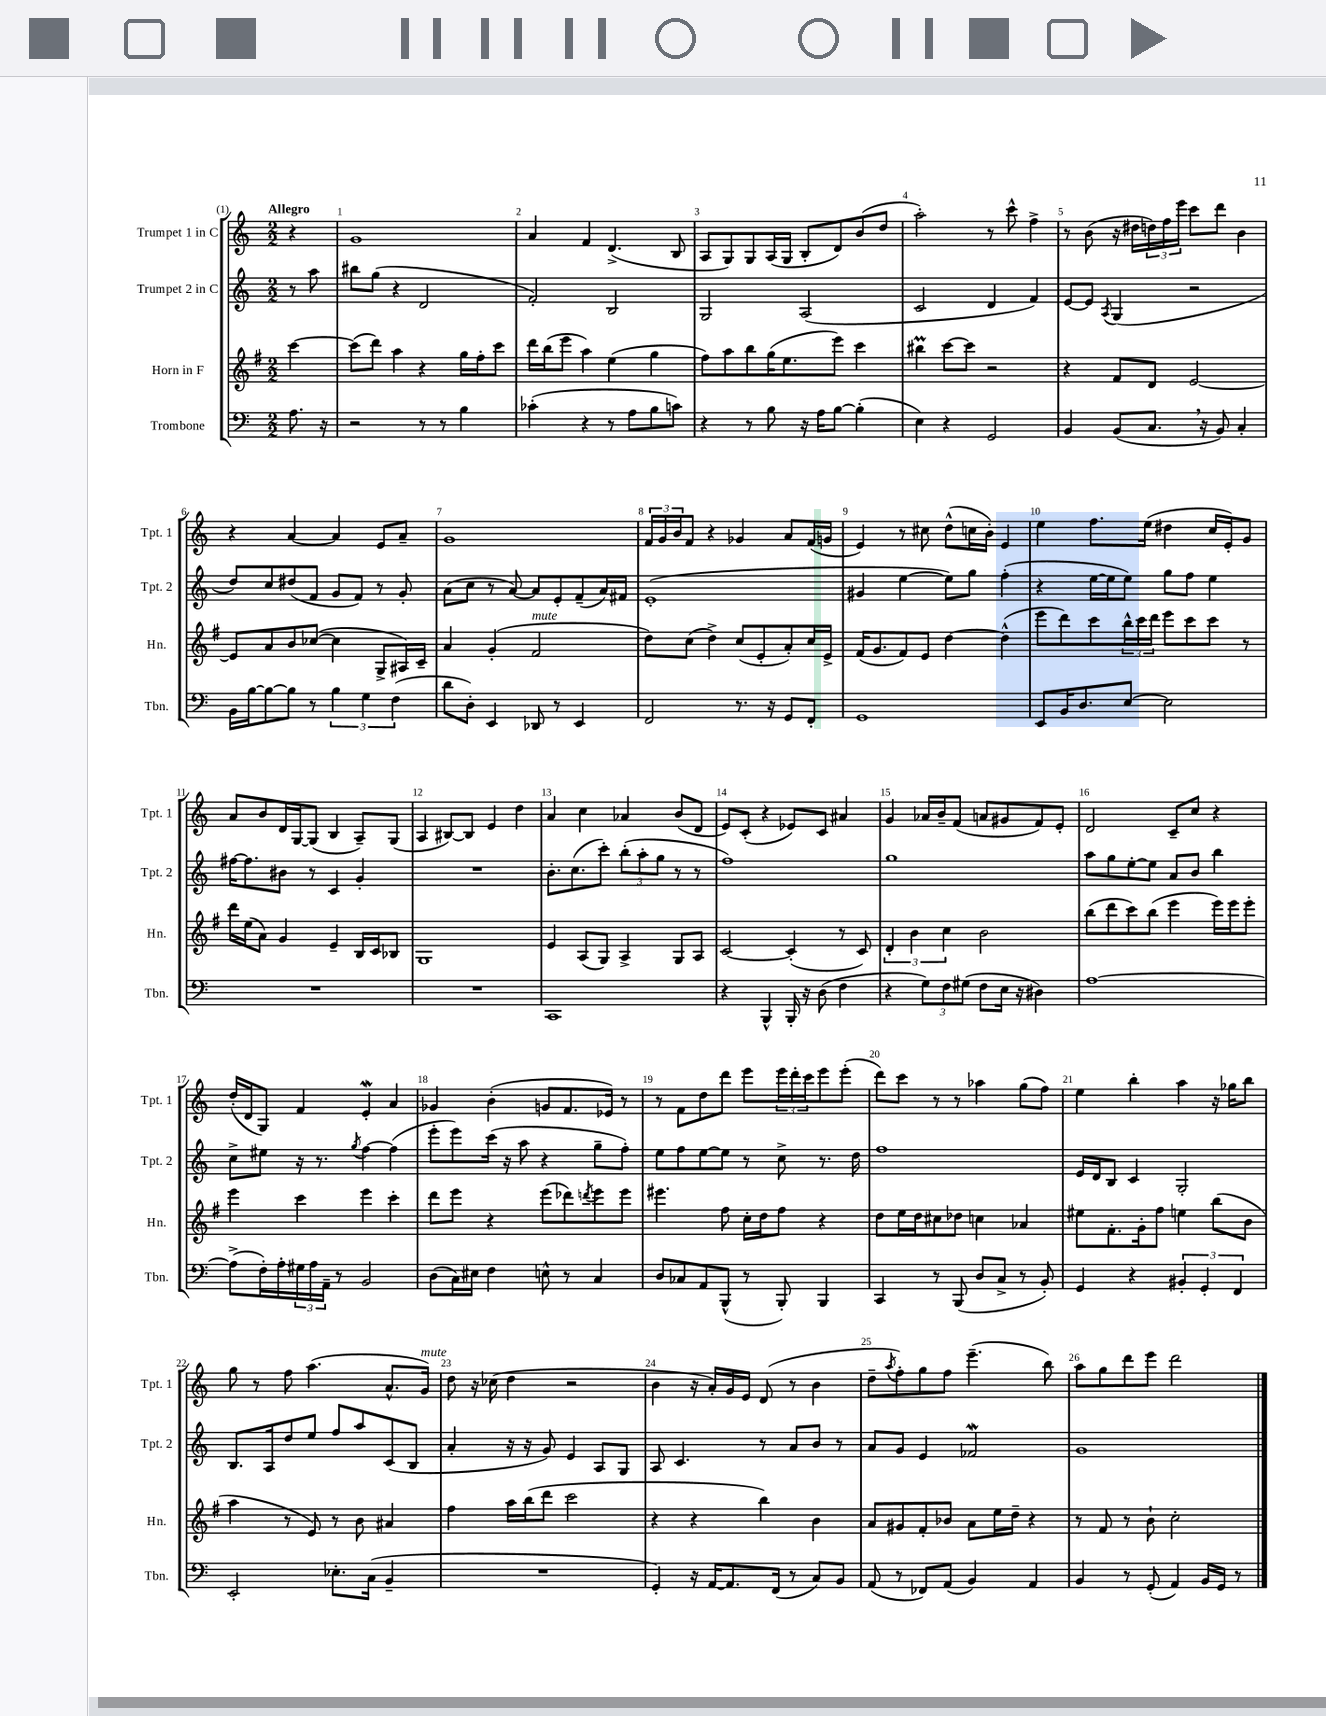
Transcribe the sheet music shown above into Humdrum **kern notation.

**kern	**kern	**kern	**kern
*staff4	*staff3	*staff2	*staff1
*clefF4	*clefG2	*clefG2	*clefG2
*k[]	*k[f#]	*k[]	*k[]
*M2/2	*M2/2	*M2/2	*M2/2
8.A	[4ccc	8r	4r
.	.	8aa	.
16r	.	.	.
=	=	=	=
2r	(8ccc]	8bb#	1g
.	8ddd)	(8gg	.
.	4aa	4r	.
8r	4r	2d	.
8r	.	.	.
4B	16gg	.	.
.	16ff#'	.	.
.	8ccc	.	.
=	=	=	=
(4c-'	16ddd	2f')	4a
.	(16bb	.	.
.	8eee	.	.
4r	4aa)	.	4f
8r	(4ee	2B	(4.d^
8A	.	.	.
8B	4gg	.	.
8c)	.	.	8B
=	=	=	=
4r	8ff#)	2G	8A
.	8aa	.	8G)
8r	8bb	.	8G
8B	(16gg	.	(16A
.	8.ee	.	16G
16r	.	(2A	8B'
16A	.	.	.
[8B	8eee)	.	8d)
(4B']	4ccc	.	(8b
.	.	.	8dd
=	=	=	=
4E)	4bb#	2c	2aa')
4r	[8ccc	.	.
.	8ccc]	.	.
2GG	2r	4d	8r
.	.	.	8ccc^^
.	.	4f)	4ff^
=	=	=	=
4BB	4r	[8e	8r
.	.	8e]	(8b
.	.	8qA	.
(8BB	8f#	(4G	16r
.	.	.	16dd#
8.C	8d	.	24dd)
.	.	.	24ff
.	.	.	24eee
.	[2e	2r	8ccc
16r	.	.	.
8BB)	.	.	8ddd
4C'	.	.	4b
=	=	=	=
16BB	8e]	8dd)	4r
[16B	.	.	.
8B_	8a	8cc	.
8B]	8b	(8dd#	[4a
8r	([8cc-	8f	.
6B	4cc-]	8g	4a]
.	.	8f)	.
6G	.	.	.
.	8G^	8r	8e
(6F	.	.	.
.	16A#)	8g'	8a~
.	16c~	.	.
=	=	=	=
8d	4a	(8a	1g
8D')	.	8cc	.
4EE	(4g'	8r	.
.	.	[8a)	.
8DD-	2f#	8a]	.
8r	.	8e'	.
4EE	.	(8f~	.
.	.	16a)	.
.	.	16f#	.
=	=	=	=
2FF	8dd)	(1e'	24f
.	.	.	24g
.	.	.	24b
.	(8cc	.	8f
.	4dd^)	.	4r
8.r	(8cc	.	4g-
.	8e'	.	.
16r	.	.	.
8GG	8a')	.	8a
8FF'	16cc	.	(16f
.	16e^	.	16g
=	=	=	=
1GG	(16f#	4g#	4e)
.	8.g	.	.
.	8f#)	[4ee	8r
.	8e	.	8cc#
.	[4dd	8ee])	(8dd^^
.	.	8gg	16cc
.	.	.	16b')
.	(4dd^^]	(4ff'	4e
=	=	=	=
8EE	8eee	4r	4ee
16BB	8ddd)	.	.
8.D	.	.	.
.	8ccc	[16ee	8.ff
.	.	16ee]	.
[8E	24bb^^	8ee)	.
.	24ccc	.	.
.	.	.	(16ee
.	24ddd	.	.
2E]	8eee	8gg	4dd#
.	8ccc	8ff	.
.	8ccc	4ee	16cc
.	.	.	16e')
.	8r	.	8g
=	=	=	=
1r	16ddd	[16ff#	8a
.	(16ee	8.ff#]	.
.	8a)	.	8b
.	4g	8b#	16d
.	.	.	[16G
.	.	8r	(8G]
.	4e~	4c	4B
.	16B	4g'	8A~)
.	16c	.	.
.	8B-	.	(8G
=	=	=	=
1r	1G	1r	4A
.	.	.	[8B#)
.	.	.	8B#]
.	.	.	4e
.	.	.	4dd
=	=	=	=
1CC	4e	8.b'	4a
.	.	(8.cc	.
.	(8A	.	4cc
.	8G)	8ccc')	.
.	4A^	(12bb'	4a-
.	.	12aa'	.
.	.	12gg	.
.	8G	8r	(8b
.	8A	8r	8d
=	=	=	=
4r	[2c	1ff)	8e)
.	.	.	(8c'
4BBB^^	.	.	4r
16BBB'	(4c']	.	8e-)
16r	.	.	.
(8D	.	.	8c
4F	8r	.	4a#
.	8c)	.	.
=	=	=	=
4r	6d'	1gg	4g
.	6b	.	.
12G)	.	.	16a-
.	.	.	16b~
12F	6cc	.	.
.	.	.	(8f
(12G#	.	.	.
8F	2b	.	8a
16E	.	.	8g#
16r	.	.	.
4D#)	.	.	8f)
.	.	.	8e'
=	=	=	=
[1A	(8bb	8aa	2d
.	8ddd	8gg	.
.	8ccc)	[8ee'	.
.	(8bb	8ee]	.
.	4eee	8a	8c~
.	.	8b	8cc
.	16eee)	4bb	4r
.	16eee	.	.
.	8eee'	.	.
=	=	=	=
(8A^]	4eee	8cc^	(16dd'
.	.	.	16d
16F')	.	8ee#	8G)
16A'	.	.	.
24G#	4ccc	16r	4f
24A	.	.	.
.	.	8.r	.
24AA~	.	.	.
8r	.	.	.
.	.	8qgg	.
2BB	4eee	[4ff	4e'
.	4ccc'	(4ff]	4a
=	=	=	=
(8D	8ddd	8eee'	4g-
16C)	8eee	8eee)	.
16E#	.	.	.
4F	4r	(16ccc	(4b'
.	.	16r	.
.	.	8aa	.
8E^^	(8eee	4r	8g
8r	8ddd-)	.	8.f
.	8qddd	.	.
4C	8eee	8gg~	.
.	.	.	16e-)
.	8eee	8ff')	8r
=	=	=	=
8D	4.eee#	8ee	8r
8C-	.	8ff	8f
8AA	.	[8ee	8dd
(8BBB^^	8ff#	8ee]	8ddd
8r	16cc'	8r	8eee
.	16dd	.	.
8BBB')	8ff#	8cc^	24eee
.	.	.	24ddd'
.	.	.	24ccc
4BBB	4r	8.r	8eee
.	.	.	(8eee'
.	.	16dd	.
=	=	=	=
4CC	8dd	1ff	8ddd)
.	16ee	.	8ccc
.	16dd	.	.
8r	8cc#	.	8r
(8BBB	8dd-	.	8r
8D	4cc	.	4aa-
8C^	.	.	.
8r	4a-	.	(8gg
8BB')	.	.	8ff)
=	=	=	=
4GG	8ee#	16e	4ee
.	.	16d	.
.	8.f#'	8B	.
4r	.	4c	4bb'
.	16g'	.	.
.	8ff#	.	.
6BB#'	4ee	2G'	4aa
6GG'	.	.	.
.	(8bb	.	16r
.	.	.	16gg-
6FF	.	.	.
.	8b	.	8bb
=	=	=	=
2EE'	4aa	8.B	8gg
.	.	.	8r
.	.	16A	.
.	8r	8dd	8ff
.	8e)	8ee	(4.aa
8.E-'	8r	8ff	.
.	8b	8aa	.
(16C	.	.	.
4BB~	4a#	(8c	8.a^^
.	.	8B	.
.	.	.	16g)
=	=	=	=
1r	4ff#	4a'	8dd
.	.	.	16r
.	.	.	(16cc-
.	16aa	16r	4dd
.	(16bb	16r	.
.	8ddd	8g)	.
.	2ccc	4e	2r
.	.	8A	.
.	.	8G	.
=	=	=	=
4GG')	4r	8A	4b
.	.	4.c	.
16r	4r	.	16r
[16AA	.	.	16a')
8.AA]	.	.	16g
.	.	.	16e
.	4bb)	8r	(8d
(16FF	.	.	.
8r	.	8a	8r
8C)	4b	8b	4b
8BB	.	8r	.
=	=	=	=
(8AA	8a	8a	8dd~
.	.	.	8qaa
8r	8g#	8g	8ff')
8FF-)	8f#'	4e	8gg
(8AA	8b-	.	8ff
4BB)	8a	2f-	(4.eee~
.	16ee	.	.
.	16dd~	.	.
4AA	4r	.	.
.	.	.	8bb)
=	=	=	=
4BB	8r	1g	8aa
.	8f#	.	8gg
8r	8r	.	8ddd
(8GG'	8b`	.	8eee
4AA)	2cc'	.	2ddd
16BB	.	.	.
16GG	.	.	.
8r	.	.	.
==	==	==	==
*-	*-	*-	*-
